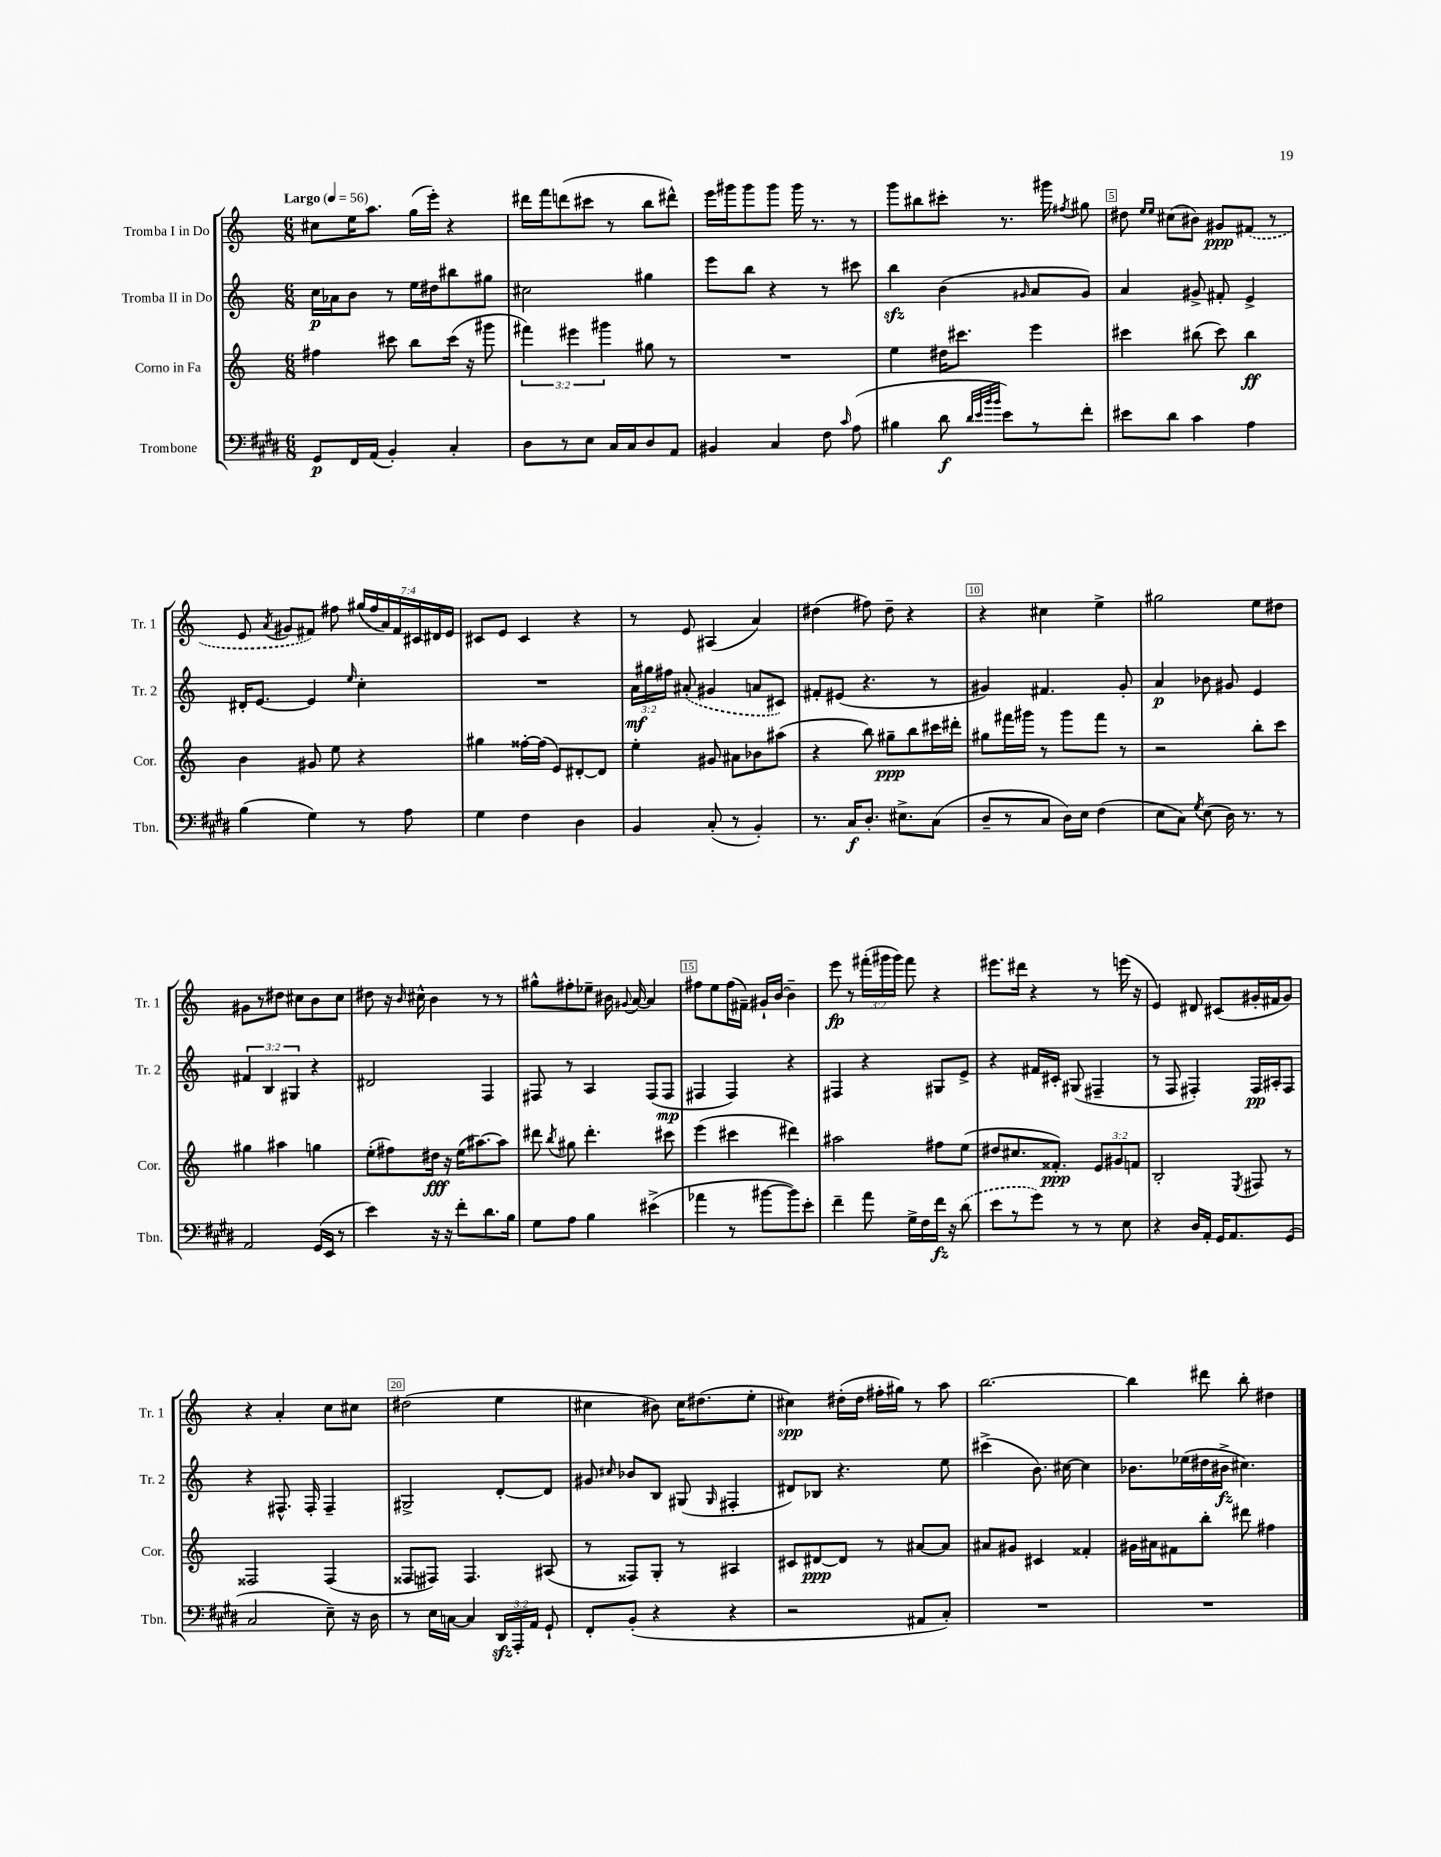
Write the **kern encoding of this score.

**kern	**kern	**kern	**kern
*staff4	*staff3	*staff2	*staff1
*clefF4	*clefG2	*clefG2	*clefG2
*k[f#c#g#d#]	*k[]	*k[]	*k[]
*M6/8	*M6/8	*M6/8	*M6/8
*MM56	*MM56	*MM56	*MM56
8GG#	4ff#	16cc	8cc#
.	.	16a-	.
16FF#	.	8b	16ee
(16AA	.	.	8.aa
4BB')	8ccc#	8r	.
.	8bb	16ee	(16gg
.	.	16dd#	16eee')
4C#'	(16ccc#	8bb#	4r
.	16r	.	.
.	8ggg#	8gg#	.
=	=	=	=
8D#	6fff#)	2cc#	16ddd#
.	.	.	16fff
8r	.	.	(8ddd
.	6eee#	.	.
8E	.	.	8ccc#
.	6ggg#	.	.
16C#	.	.	8r
16C#	.	.	.
8D#	8gg#	4gg#	8bb
8AA	8r	.	8ddd#^^)
=	=	=	=
4BB#	2.r	8eee	16eee
.	.	.	16ggg#
.	.	8bb	8ggg#
4C#	.	4r	8ggg#
.	.	.	16ggg#
.	.	.	8.r
8F#	.	8r	.
16qqc#	.	.	.
(8A	.	8ccc#	8r
=	=	=	=
4B#	4ee	4bb	8ggg
.	.	.	8bb#
8d#	16dd#	(4b	8ccc#'
.	8.ccc#	.	.
32qqd#	.	.	.
32qqe	.	.	.
32qqb	.	.	.
32qqb	.	.	.
8e)	.	.	8.r
.	.	16qqg#	.
8r	4eee	8a	.
.	.	.	16ggg#
.	.	.	8qff#
8f#'	.	8g#)	8gg#
=	=	=	=
8e#	4ccc#	4a	8dd#
.	.	.	16qqee
.	.	.	16qqee
8d#	.	.	(8cc#
4c#	(8bb#	8g#^	8b#)
.	8ccc#)	8f#'	8g#
4A	4bb#	4e^	(8f#
.	.	.	8r
=	=	=	=
(4B	4b	16d#'	8e
.	.	[8.e	.
.	.	.	8qa
.	.	.	8g#
4G#)	8g#	4e]	8f#)
.	8ee	.	8ff#
.	.	16qqee	.
8r	4r	4cc'	(28gg#
.	.	.	28ff#
.	.	.	28a)
.	.	.	28f#
8A	.	.	.
.	.	.	28c#
.	.	.	28d#
.	.	.	28e
=	=	=	=
4G#	4gg#	2.r	8c#
.	.	.	8e
4F#	[16ff##'	.	4c#
.	(16ff##]	.	.
.	8e)	.	.
4D#	[8d#'	.	4r
.	8d#]	.	.
=	=	=	=
4BB	4ee'	24a	8r
.	.	24gg#	.
.	.	24ff#	.
.	.	(8a#'	8e
(8C#'	8g#	4g#	(4A#
8r	8a#	.	.
4BB')	8b-	8a	4a)
.	(8aa#	8c#)	.
=	=	=	=
8.r	4r	8f#'	(4dd#
.	.	(8e#	.
16C#	.	.	.
8.D#'	8bb)	4.r	8ff#)
.	8gg#~	.	8dd#~
8.E#^	.	.	.
.	8bb	.	4r
(8C#	16ccc#	8r	.
.	16ddd#'	.	.
=	=	=	=
8D#~	8gg#	4g#)	4r
8r	16fff#	.	.
.	16ggg#	.	.
8C#	8r	4.f#	4cc#
16D#)	8ggg#	.	.
16E	.	.	.
(4F#	8fff#	.	4ee^
.	8r	8g#'	.
=	=	=	=
8E	2r	4a	2gg#
8C#)	.	.	.
8qG#	.	.	.
(8E	.	8b-	.
16D#)	.	8g#	.
8.r	.	.	.
.	8bb'	4e	8ee
8r	8ccc	.	8dd#
=	=	=	=
2AA	4gg#	6f#	8g#
.	.	.	8r
.	.	6B	.
.	4aa#	.	8dd#
.	.	6G#	.
.	.	.	8cc#
(16GG#	4gg	4r	8b
16EE	.	.	.
8r	.	.	8cc#
=	=	=	=
4e)	(8ee'	2d#	8dd#
.	8ff#)	.	16r
.	.	.	16qqb
.	.	.	16cc#^^
16r	16dd#	.	4b
16r	16r	.	.
8f#'	(16ee	.	.
.	[8.aa#)	.	.
8.d#	.	4F	8r
.	8aa#]	.	8r
16B	.	.	.
=	=	=	=
8G#	8ddd#	8F#	8gg#^^
.	8qbb	.	.
8A	8gg#	8r	8ff#'
4B	4.ddd#'	4A	8ee-~
.	.	.	16b#
.	.	.	8qqg#
.	.	.	[16a
(4e#^	.	(8F#	4a]
.	8ccc#	8F#	.
=	=	=	=
4a-	(4eee	4F#	8ff#
.	.	.	8ee
8r	4ccc#	4F#)	(16ff#
.	.	.	16f#~)
[8b#	.	.	16g#`
.	.	.	[16b
8b#])	4ddd#)	4r	4b~]
8e'	.	.	.
=	=	=	=
4f#~	2aa#	4F#	8eee
.	.	.	8r
8a	.	4r	(24fff#'
.	.	.	24ggg#
.	.	.	24ggg#)
16G#^	.	.	8fff#
16F#	.	.	.
16f#	8ff#	8G#	4r
16r	.	.	.
(8d#	(8ee	8e^	.
=	=	=	=
8e	8dd#	4r	8.eee#
8r	8.cc#	.	.
.	.	.	16ddd#
8g#)	.	16f#	4r
.	8.f##')	16c#'	.
8r	.	(8G#	.
8r	12e	4F#~	8r
.	12g#	.	.
8E	.	.	(16eee
.	12f	.	.
.	.	.	16r
=	=	=	=
4r	2B'	8r	4e)
.	.	8F	.
16D#	.	4F#')	8d#
16AA'	.	.	.
16GG#	.	.	(8c#
8.AA	.	.	.
.	8qE	.	.
.	8F#	16F#	16g#'
.	.	16A#'	16f#
(8GG#	8r	8F#	8g#)
=	=	=	=
2C#	2F##	4r	4r
.	.	8.F#^^	4a'
.	.	16F#'	.
8E~)	(4F##	4F#~	8cc
16r	.	.	8cc#
16D#	.	.	.
=	=	=	=
8r	8F##	2G#^	(2dd#
16E	8F#)	.	.
[16C	.	.	.
4C]	4.F#	.	.
24DD#	.	[8d'	4ee
24AAA'	.	.	.
24AA	.	.	.
8GG#`	(8A#	8d]	.
=	=	=	=
8FF#'	8r	8g#	4cc#
.	.	16qqcc#	.
(8BB'	8F##)	8b-	.
4r	8G'	8B	8b#)
.	8r	(8G#	16cc#
.	.	.	(8.dd#
.	.	16qqG#	.
4r	4A#	4F#'	.
.	.	.	8ee'
=	=	=	=
2r	8c#	8d#)	4cc#)
.	[8d#	8B-	.
.	8d#]	4.r	(16dd#'
.	.	.	16dd#
.	8r	.	16ff#'
.	.	.	16gg#)
8AA#	[8a#	.	8r
8C#')	8a#]	8ee	8aa
=	=	=	=
2.r	8a#	(4ccc#^	[2.bb
.	8g#	.	.
.	4c#	8.b)	.
.	.	[16cc#	.
.	4f##'	4cc#]	.
=	=	=	=
2.r	16g#	8.b-	4bb]
.	16a#	.	.
.	8f#	.	.
.	.	(16ee-	.
.	8bb'	16dd#	8ddd#
.	.	16b#^	.
.	8ddd#	4.cc#)	8bb'
.	4ff#	.	4dd#
==	==	==	==
*-	*-	*-	*-
